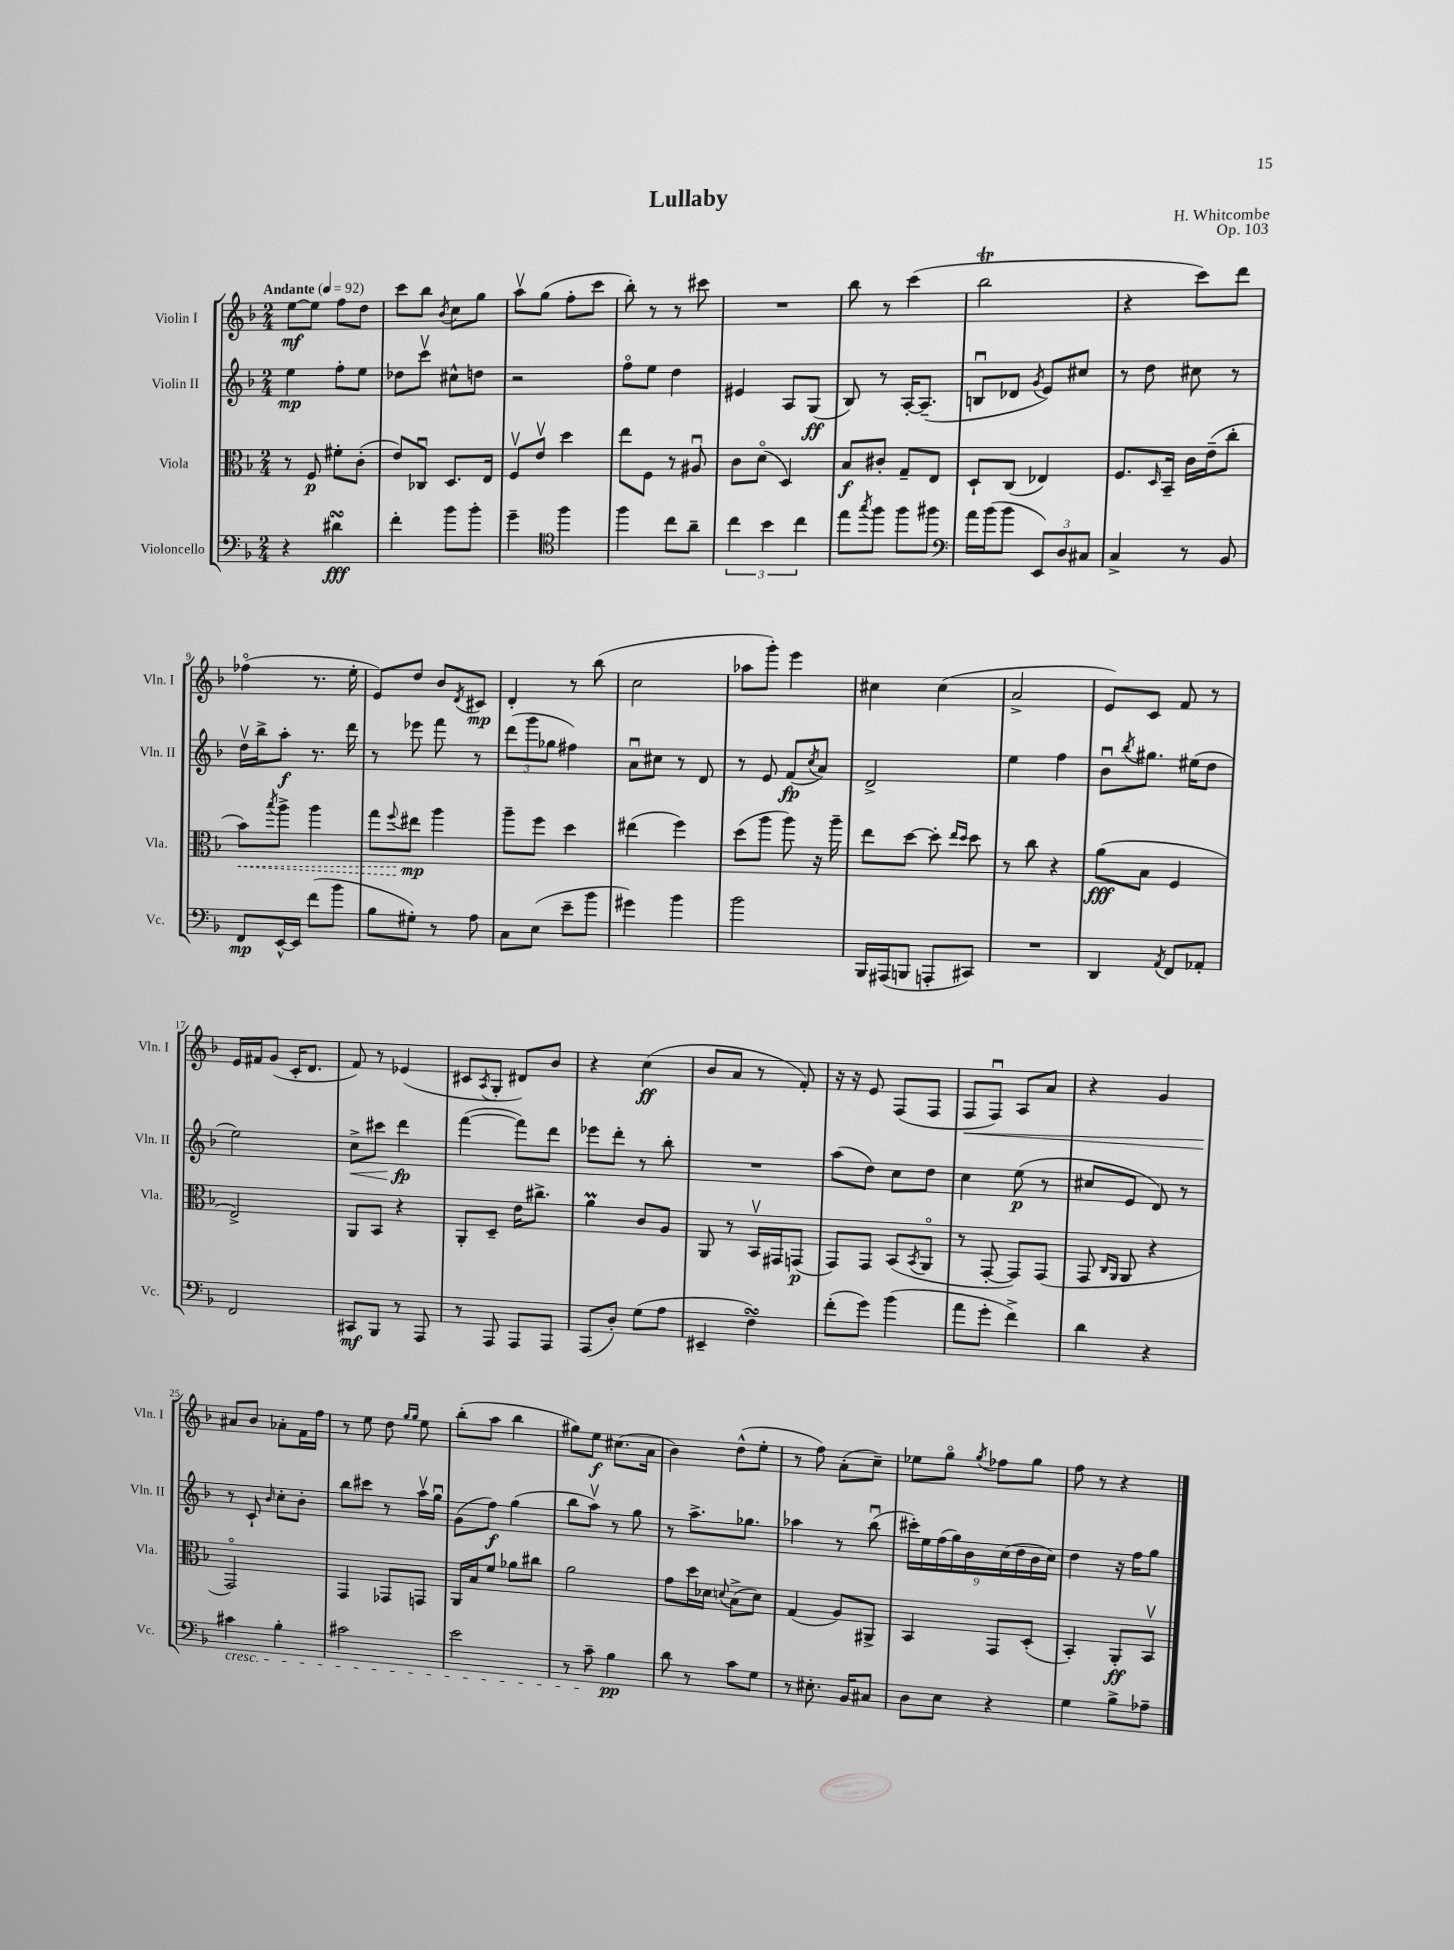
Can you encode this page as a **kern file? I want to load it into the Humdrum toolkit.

**kern	**dynam	**kern	**dynam	**kern	**dynam	**kern	**dynam
*part4	*part4	*part3	*part3	*part2	*part2	*part1	*part1
*staff4	*staff4	*staff3	*staff3	*staff2	*staff2	*staff1	*staff1
*I"Violoncello	*	*I"Viola	*	*I"Violin II	*	*I"Violin I	*
*I'Vc.	*	*I'Vla.	*	*I'Vln. II	*	*I'Vln. I	*
*clefF4	*	*clefC3	*	*clefG2	*	*clefG2	*
*k[b-]	*	*k[b-]	*	*k[b-]	*	*k[b-]	*
*M2/4	*	*M2/4	*	*M2/4	*	*M2/4	*
*MM92	*	*MM92	*	*MM92	*	*MM92	*
=1	=1	=1	=1	=1	=1	=1	=1
!	!	!	!	!	!	!LO:TX:a:B:t=Andante	!
4r	.	8r	.	4ee\	mp	[8ee\L	mf
.	.	8F/	p	.	.	8ee\J]	.
4d#XsSsS\	fff	8f#X'\L	.	8ff'\L	.	8ff\L	.
.	.	(8c'\J	.	8ee\J	.	8dd\J	.
=2	=2	=2	=2	=2	=2	=2	=2
4f'\	.	8e/L)	.	8dd-X\L	.	8ccc\L	.
.	.	8C-Xu/J	.	8cccv\J	.	8bb-\J	.
.	.	.	.	.	.	8qb-/	.
8b-\L	.	8.D/L	.	8cc#X^^\L	.	8cc\L	.
8b-'\J	.	.	.	8ddn\J	.	8gg\J	.
.	.	16E/Jk	.	.	.	.	.
=3	=3	=3	=3	=3	=3	=3	=3
4g~\	.	8Fv/L	.	2r	.	8aav\L	.
.	.	8ev/J	.	.	.	(8gg\J	.
*clefC4	*	*	*	*	*	*	*
4ff\	.	4dd\	.	.	.	8ff'\L	.
.	.	.	.	.	.	8ccc\J	.
=4	=4	=4	=4	=4	=4	=4	=4
4ff\	.	8ee\L	.	8ff\L	.	8bb-'\)	.
.	.	8F\J	.	8ee\J	.	8r	.
8cc\L	.	8r	.	4dd\	.	8r	.
8a~\J	.	8A#Xu/	.	.	.	8ccc#X\	.
=5	=5	=5	=5	=5	=5	=5	=5
6cc\	.	8c\L	.	4e#X/	.	2r	.
.	.	(8d\J	.	.	.	.	.
6b-\	.	.	.	.	.	.	.
.	.	4D/)	.	8A/L	.	.	.
6cc\	.	.	.	.	.	.	.
.	.	.	.	(8G/J	ff	.	.
=6	=6	=6	=6	=6	=6	=6	=6
8ee\L	.	8B-/L	f	8B-/)	.	8bb-\	.
8qgg/	.	.	.	.	.	.	.
8ff\J	.	8c#X'/J	.	8r	.	8r	.
8ff\L	.	8G~/L	.	[16A'/KL	.	(4ccc\	.
.	.	.	.	(8.A~/J]	.	.	.
8ff#X\J	.	8E/J	.	.	.	.	.
=7	=7	=7	=7	=7	=7	=7	=7
*clefF4	*	*	*	*	*	*	*
16a\LL	.	8D`/L	.	8Bnu/L	.	2bb-T\	.
(16b-\J	.	.	.	.	.	.	.
8b-\J	.	(8C/J	.	8d-X/J	.	.	.
.	.	.	.	8qg/	.	.	.
12EE/L)	.	4E-X/)	.	8e/L)	.	.	.
12D/	.	.	.	.	.	.	.
.	.	.	.	8cc#X/J	.	.	.
12C#X/J	.	.	.	.	.	.	.
=8	=8	=8	=8	=8	=8	=8	=8
4C^/	.	8.F/L	.	8r	.	4r	.
.	.	.	.	8dd\	.	.	.
.	.	16qqD/	.	.	.	.	.
.	.	16BB-~/Jk	.	.	.	.	.
8r	.	16c\LL	.	8cc#X\	.	8ccc\L)	.
.	.	(16e~\J	.	.	.	.	.
8BB-/	.	8cc'\J	.	8r	.	8ddd\J	.
!!LO:LB:g=z
=9	=9	=9	=9	=9	=9	=9	=9
!	!	!	!LO:HP:b	!	!	!	!
8FF/L	mp	8b-\L)	<	16ddv\LL	.	(4ff-X\	.
.	.	.	.	16bb-^\J	.	.	.
.	.	8qbb-/	.	.	.	.	.
[16EE^^/L	.	8aa^\J	.	8aa'\J	f	.	.
16EE/JJ]	.	.	.	.	.	.	.
(8f\L	.	4aa\	.	8.r	.	8.r	.
8b-\J	.	.	.	.	.	.	.
.	.	.	.	16ddd\	.	16ee'\	.
=10	=10	=10	=10	=10	=10	=10	=10
8B-\L	.	8gg\L	.	8r	.	8e/L)	.
.	.	8qqff/	.	.	.	.	.
8G#X'\J)	.	8ee#X\J	mp	8eee-X\	.	8dd/J	.
8r	.	4aa\	[	8fff\	.	8b-/L	.
.	.	.	.	.	.	8qd/	.
8A\	.	.	.	8r	.	8c#X/J	mp
=11	=11	=11	=11	=11	=11	=11	=11
8C\L	.	8aa~\L	.	(12ddd\L	.	4d'/	.
.	.	.	.	12ggg\	.	.	.
(8E\J	.	8ff\J	.	.	.	.	.
.	.	.	.	12gg-X\J	.	.	.
8e~\L	.	4dd\	.	4ff#X\)	.	8r	.
8b-\J	.	.	.	.	.	(8bb-\	.
=12	=12	=12	=12	=12	=12	=12	=12
4g#X\)	.	(4ee#X\	.	8au\L	.	2cc\	.
.	.	.	.	8cc#X\J	.	.	.
4b-\	.	4ff\)	.	8r	.	.	.
.	.	.	.	8d/	.	.	.
=13	=13	=13	=13	=13	=13	=13	=13
2b-\	.	(8dd\L	.	8r	.	8aa-X\L	.
.	.	8aa\J	.	8e/	.	8ggg'\J)	.
.	.	8aa\)	.	(8f/L	fp	4eee\	.
.	.	.	.	8qcc/	.	.	.
.	.	16r	.	8a/J)	.	.	.
.	.	16aa~\	.	.	.	.	.
=14	=14	=14	=14	=14	=14	=14	=14
16BBB-/LL	.	8ee\L	.	2d^/	.	4cc#X\	.
(16AAA#X/J	.	.	.	.	.	.	.
8BBBn/J	.	[8dd\J	.	.	.	.	.
8AAAn'/L	.	8dd'\]	.	.	.	(4cc#\	.
.	.	16qqee/LL	.	.	.	.	.
.	.	16qqdd/JJ	.	.	.	.	.
8CC#X/J)	.	8dd\	.	.	.	.	.
=15	=15	=15	=15	=15	=15	=15	=15
2r	.	8r	.	4ee\	.	2a^/	.
.	.	8cc\	.	.	.	.	.
.	.	4r	.	4ff\	.	.	.
=16	=16	=16	=16	=16	=16	=16	=16
4DD/	.	(8a\L	fff	8b-u\L	.	8e/L)	.
.	.	.	.	8qbb-/	.	.	.
.	.	8B-\J	.	8.gg#X\J	.	8c/J	.
8qAA/	.	.	.	.	.	.	.
8FF/L	.	4F/	.	.	.	8f/	.
.	.	.	.	(16ee#X\KL	.	.	.
8AA-X'/J	.	.	.	8dd\J	.	8r	.
!!LO:LB:g=z
=17	=17	=17	=17	=17	=17	=17	=17
2FF/	.	2E^/)	.	2ee\)	.	16e/LL	.
.	.	.	.	.	.	16f#X/J	.
.	.	.	.	.	.	(8g/J	.
.	.	.	.	.	.	16c'/KL	.
.	.	.	.	.	.	8.d/J	.
=18	=18	=18	=18	=18	=18	=18	=18
!	!	!	!	!	!LO:HP:b	!	!
8CC#X/L	mf	8AA/L	.	8cc^\L	<	8f/)	.
8BBB-/J	.	8BB-/J	.	8ccc#X\J	.	8r	.
8r	.	4r	.	4ddd\	fp	(4e-X/	.
8AAA/	.	.	.	.	.	.	.
.	.	.	.	.	[	.	.
=19	=19	=19	=19	=19	=19	=19	=19
8r	.	8AA'/L	.	([4fff\	.	8c#X/L	.
.	.	.	.	.	.	8qA/	.
8AAA/	.	8D~/J	.	.	.	8G'/J	.
8AAA/L	.	16e\KL	.	8fff\L])	.	8d#X/L)	.
.	.	8.cc#X^\J	.	.	.	.	.
8AAA/J	.	.	.	8ddd\J	.	8b-/J	.
=20	=20	=20	=20	=20	=20	=20	=20
(8AAA/L	.	4am\	.	8eee-X\L	.	4r	.
8D'/J)	.	.	.	8ddd'\J	.	.	.
(8G\L	.	8c/L	.	8r	.	(4cc\	ff
8A\J	.	8A/J	.	8bb-'\	.	.	.
=21	=21	=21	=21	=21	=21	=21	=21
4EE#X~/	.	8AA/	.	2r	.	8b-/L	.
.	.	8r	.	.	.	8a/J	.
4FsSSs\)	.	16BB-v/LL	.	.	.	8r	.
.	.	16GG#X/J	.	.	.	.	.
.	.	(8GGn/J	p	.	.	8f'/)	.
=22	=22	=22	=22	=22	=22	=22	=22
(8f'\L	.	8GG/L)	.	(8aa\L	.	16r	.
.	.	.	.	.	.	16r	.
8g\J)	.	8GG/J	.	8dd\J)	.	8e/	.
(4b-\	.	(8BB-/L	.	8cc\L	.	(8F/L	.
.	.	8qBB-/	.	.	.	.	.
.	.	8AA/J	.	8dd\J	.	8F/J	.
=23	=23	=23	=23	=23	=23	=23	=23
!	!	!	!	!	!	!	!LO:HP:b
8a\L	.	8r	.	4cc\	.	8F/L	<
8g'\J	.	[8GG'/	.	.	.	8Fu/J)	.
4f^\)	.	8GG/L])	.	(8ee\	p	8A/L	.
.	.	(8GG/J	.	8r	.	8a/J	.
=24	=24	=24	=24	=24	=24	=24	=24
4d\	.	8GG/	.	8cc#X/L	.	4r	.
.	.	16qqC/LL	.	.	.	.	.
.	.	16qqAA/JJ	.	.	.	.	.
.	.	8AA/	.	8e/J	.	.	.
4r	.	4r	.	8d/)	.	4g/	.
.	.	.	.	8r	.	.	.
!!LO:LB:g=z
=25	=25	=25	=25	=25	=25	=25	=25
!LO:TX:b:i:t=cresc.	!	!	!	!	!	!	!
4c#X\	.	2GG/)	.	8r	.	8a#X/L	.
.	.	.	.	8c`/	.	8b-/J	[
.	.	.	.	16qqb-/	.	.	.
4B-'\	.	.	.	8cc'\L	.	8a-X'\L	.
.	.	.	.	8b-'\J	.	16f\L	.
.	.	.	.	.	.	16ff\JJ	.
=26	=26	=26	=26	=26	=26	=26	=26
2c#X\	.	4GG/	.	8bb-\L	.	8r	.
.	.	.	.	8ccc#X\J	.	8ee\	.
.	.	8GG-X/L	.	8r	.	8dd\	.
.	.	.	.	.	.	16qqgg/LL	.
.	.	.	.	.	.	16qqgg/JJ	.
.	.	8GGn/J	.	16aav\LL	.	8ee\	.
.	.	.	.	16ggu\JJ	.	.	.
=27	=27	=27	=27	=27	=27	=27	=27
2e\	.	16AA/LL	.	(8g\L	.	(8bb-'\L	.
.	.	16B-/J	.	.	.	.	.
.	.	8f/J	.	8ff\J)	f	8aa\J	.
.	.	8a-X\L	.	(4gg\	.	4bb-\	.
.	.	8cc#X\J	.	.	.	.	.
=28	=28	=28	=28	=28	=28	=28	=28
8r	.	2a\	.	8bb-\L	.	8gg#X\L)	.
8c~\	.	.	.	8aav\J)	.	8ee\J	f
4B-\	pp	.	.	8r	.	(8.cc#X\L	.
.	.	.	.	8gg\	.	.	.
.	.	.	.	.	.	16a\Jk	.
=29	=29	=29	=29	=29	=29	=29	=29
8d\	.	8g\L	.	8r	.	4b-\)	.
8r	.	16dd\L	.	8.aa^\L	.	.	.
.	.	16d-X\JJ	.	.	.	.	.
.	.	8qqdn/	.	.	.	.	.
8c\L	.	(8B-^\L	.	.	.	(8dd^^\L	.
.	.	.	.	8.gg-X\J	.	.	.
8G\J	.	8d\J)	.	.	.	8ee'\J	.
=30	=30	=30	=30	=30	=30	=30	=30
8r	.	(4G/	.	4aa-X\	.	8r	.
8.E#X'\	.	.	.	.	.	8ff\)	.
.	.	8A/L)	.	8r	.	(8a'\L	.
16BB-/KL	.	.	.	.	.	.	.
8C#X/J	.	8AA#X^/J	.	(8bb-u\	.	8cc~\J)	.
=31	=31	=31	=31	=31	=31	=31	=31
8D\L	.	4BB-/	.	18ccc#X'\LL)	.	8ee-X\L	.
.	.	.	.	18ee\	.	.	.
.	.	.	.	(18ff\	.	.	.
8E\J	.	.	.	.	.	8gg\J	.
.	.	.	.	18gg\)	.	.	.
.	.	.	.	18b-\	.	.	.
.	.	.	.	.	.	8qgg/	.
4r	.	8GG/L	.	.	.	8ff-X\L	.
.	.	.	.	(18cc\	.	.	.
.	.	.	.	18dd\	.	.	.
.	.	(8D'/J	.	.	.	8gg\J	.
.	.	.	.	18b-\	.	.	.
.	.	.	.	18cc\JJ)	.	.	.
=32	=32	=32	=32	=32	=32	=32	=32
4G\	.	4BB-'/)	.	4dd\	.	8ff\	.
.	.	.	.	.	.	8r	.
8B-^\L	.	8AA'/L	ff	16r	.	4r	.
.	.	.	.	16ff\KL	.	.	.
8A-X~\J	.	8BB-v/J	.	8gg\J	.	.	.
==	==	==	==	==	==	==	==
*-	*-	*-	*-	*-	*-	*-	*-
